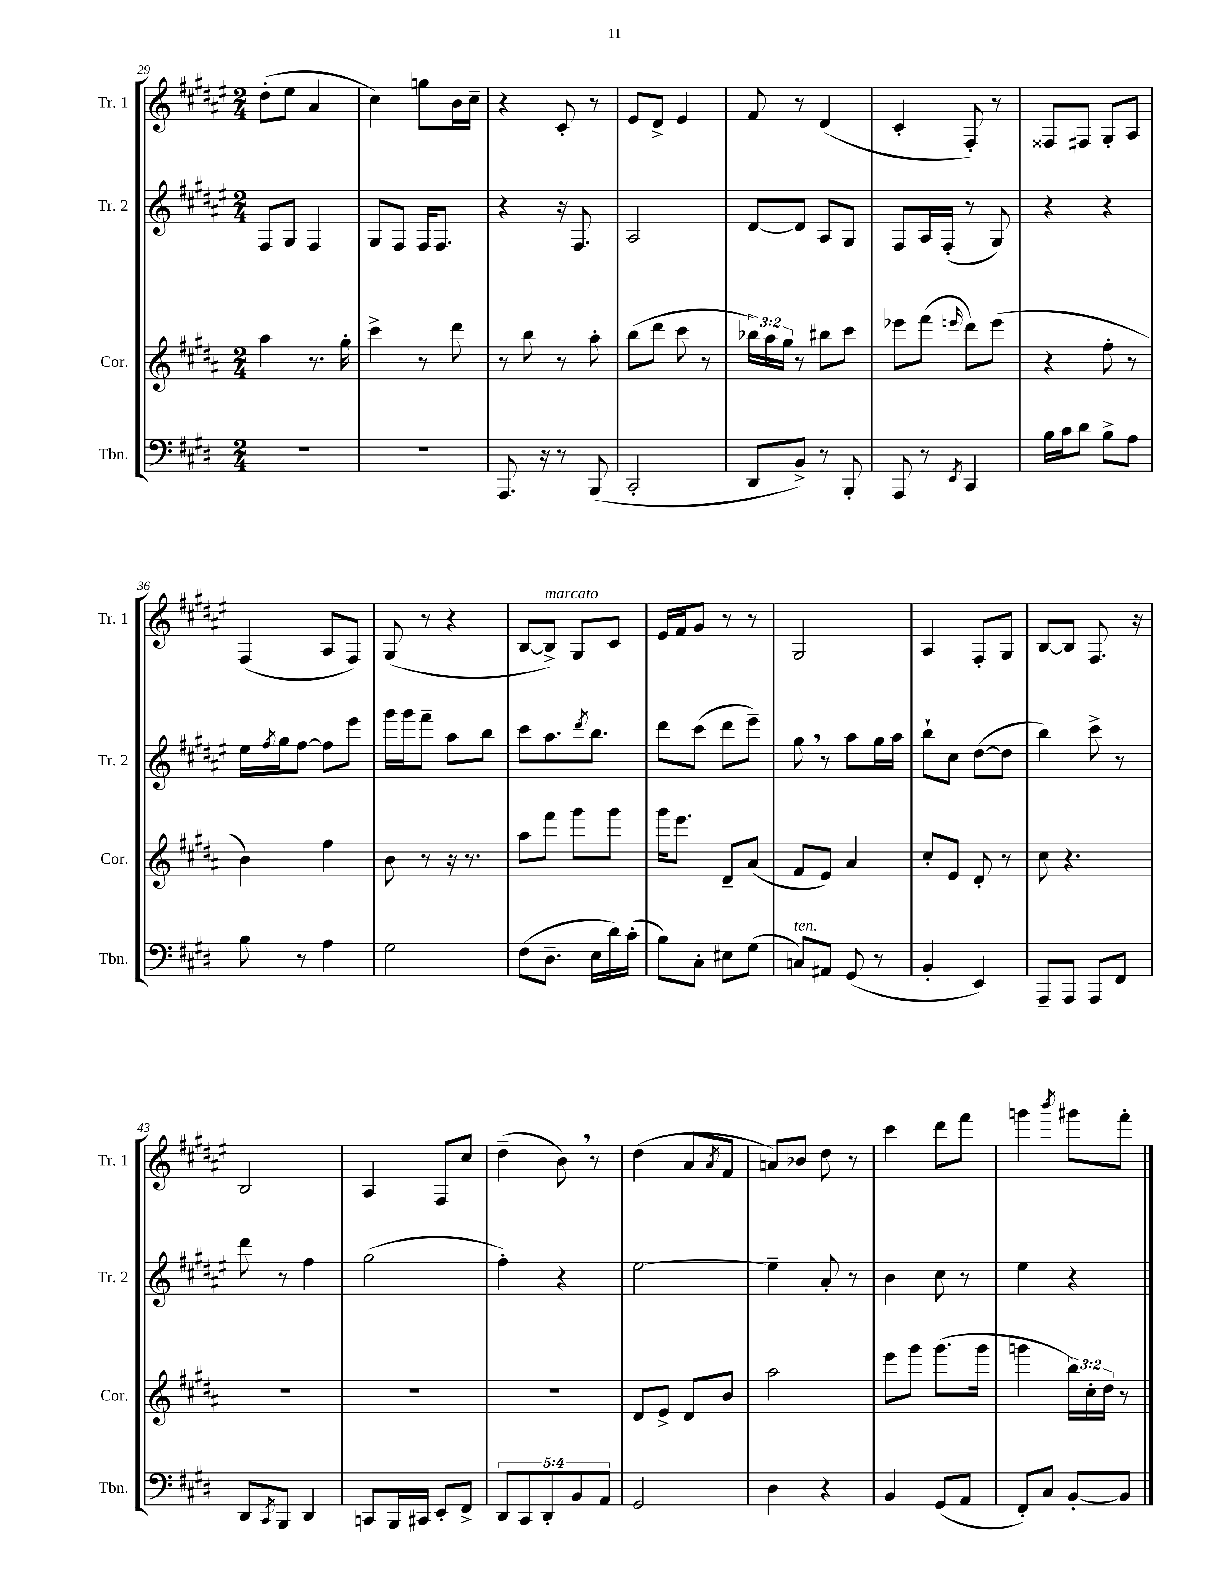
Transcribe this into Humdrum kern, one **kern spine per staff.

**kern	**kern	**kern	**kern
*part4	*part3	*part2	*part1
*staff4	*staff3	*staff2	*staff1
*I"Tbn.	*I"Cor.	*I"Tr. 2	*I"Tr. 1
*I'Tbn.	*I'Cor.	*I'Tr. 2	*I'Tr. 1
*clefF4	*clefG2	*clefG2	*clefG2
*k[f#c#g#d#]	*k[f#c#g#d#a#]	*k[f#c#g#d#a#e#]	*k[f#c#g#d#a#e#]
*M2/4	*M2/4	*M2/4	*M2/4
=29	=29	=29	=29
2r	4aa#\	8F#/L	(8dd#'\L
.	.	8G#/J	8ee#\J
.	8.r	4F#/	4a#/
.	16gg#'\	.	.
=30	=30	=30	=30
2r	4ccc#^\	8G#/L	4cc#\)
.	.	8F#/J	.
.	8r	16F#/KL	8ggn\L
.	.	8.F#/J	.
.	8ddd#\	.	16b\L
.	.	.	16cc#~\JJ
=31	=31	=31	=31
8.AAA/	8r	4r	4r
.	8bb\	.	.
16r	.	.	.
8r	8r	16r	8c#'/
.	.	8.F#/	.
(8BBB/	8aa#'\	.	8r
=32	=32	=32	=32
2CC#'/	(8bb\L	2A#/	8e#/L
.	8ddd#\J	.	8d#^/J
.	8ccc#\	.	4e#/
.	8r	.	.
=33	=33	=33	=33
8DD#/L	24bb-X\LL)	[8d#/L	8f#/
.	24aa#\	.	.
.	24gg#\JJ	.	.
8BB^/J)	8r	8d#/J]	8r
8r	8bb#X\L	8A#/L	(4d#/
8BBB'/	8ccc#\J	8G#/J	.
=34	=34	=34	=34
8AAA/	8eee-X\L	8F#/L	4c#'/
8r	(8fff#\J	16A#/L	.
.	.	(16F#'/JJ	.
8qEE/	16qqeeen/	.	.
4CC#/	8ddd#\L)	8r	8F#'/)
.	(8eee\J	8G#/)	8r
=35	=35	=35	=35
16B\LL	4r	4r	8F##X/L
16c#\J	.	.	.
8d#\J	.	.	8F#X/J
8B^\L	8ff#'\	4r	8G#'/L
8A\J	8r	.	8A#/J
!!LO:LB:g=z
=36	=36	=36	=36
8B\	4b\)	16ee#\LL	(4F#/
.	.	8qff#/	.
.	.	16gg#\J	.
8r	.	[8ff#\J	.
4A\	4ff#\	8ff#\L]	8A#/L
.	.	8eee#\J	8F#/J)
=37	=37	=37	=37
2G#\	8b\	16ggg#\LL	(8G#/
.	.	16ggg#\J	.
.	8r	8fff#~\J	8r
.	16r	8aa#\L	4r
.	8.r	.	.
.	.	8bb\J	.
=38	=38	=38	=38
(8F#\L	8aa#\L	8ccc#\L	[8B/L
!	!	!	!LO:TX:a:i:t=marcato
8.D#~\J	8fff#\J	8.aa#\	8B^/J])
.	8ggg#\L	.	8G#/L
.	.	8qddd#/	.
16E\LL	.	8.bb\J	.
16d#\)	8ggg#\J	.	8c#/J
(16c#'\JJ	.	.	.
=39	=39	=39	=39
8B\L)	16ggg#\KL	8ddd#\L	16e#/LL
.	8.eee\J	.	16f#/J
8C#'\J	.	(8ccc#\J	8g#/J
8E#X\L	8d#~/L	8ddd#\L	8r
(8G#\J	(8a#/J	8eee#~\J)	8r
=40	=40	=40	=40
!LO:TX:a:i:t=ten.	!	!	!
8Cn/L)	8f#/L	8gg#,\	2G#/
8AA#X/J	8e/J)	8r	.
(8GG#/	4a#/	8aa#\L	.
8r	.	16gg#\L	.
.	.	16aa#\JJ	.
=41	=41	=41	=41
4BB'/	8cc#'/L	8bb`\L	4A#/
.	8e/J	8cc#\J	.
4EE/)	8d#'/	([8dd#\L	8F#'/L
.	8r	8dd#\J]	8G#/J
=42	=42	=42	=42
8AAA~/L	8cc#\	4bb\)	[8B/L
8AAA/J	4.r	.	8B/J]
8AAA/L	.	8ccc#^\	8.F#/
8FF#/J	.	8r	.
.	.	.	16r
!!LO:LB:g=z
=43	=43	=43	=43
8DD#/L	2r	8ddd#\	2B/
8qCC#/	.	.	.
8BBB/J	.	8r	.
4DD#/	.	4ff#\	.
=44	=44	=44	=44
8CCn/L	2r	(2gg#\	4A#/
16BBB/L	.	.	.
16CC#X/JJ	.	.	.
8EE'/L	.	.	8F#/L
8FF#^/J	.	.	8cc#/J
=45	=45	=45	=45
10DD#/L	2r	4ff#'\)	(4dd#~\
10CC#/	.	.	.
10DD#'/	.	.	.
.	.	4r	8b,\)
10BB/	.	.	.
.	.	.	8r
10AA/J	.	.	.
=46	=46	=46	=46
2GG#/	8d#/L	[2ee#\	(4dd#\
.	8e^/J	.	.
.	8d#/L	.	8a#/L
.	.	.	8qa#/
.	8b/J	.	8f#/J
=47	=47	=47	=47
4D#\	2aa#\	4ee#~\]	8an/L)
.	.	.	8b-X/J
4r	.	8a#'/	8dd#\
.	.	8r	8r
=48	=48	=48	=48
4BB/	8eee\L	4b\	4ccc#\
.	8ggg#\J	.	.
(8GG#/L	(8.ggg#\L	8cc#\	8ddd#\L
8AA/J	.	8r	8fff#\J
.	16ggg#\Jk	.	.
=49	=49	=49	=49
8FF#'/L)	4gggn\	4ee#\	4gggn\
8C#/J	.	.	.
.	.	.	8qbbb/
[8BB'/L	24bb\LL)	4r	8ggg#X\L
.	24cc#'\	.	.
.	24dd#\JJ	.	.
8BB/J]	8r	.	8fff#'\J
==	==	==	==
*-	*-	*-	*-
